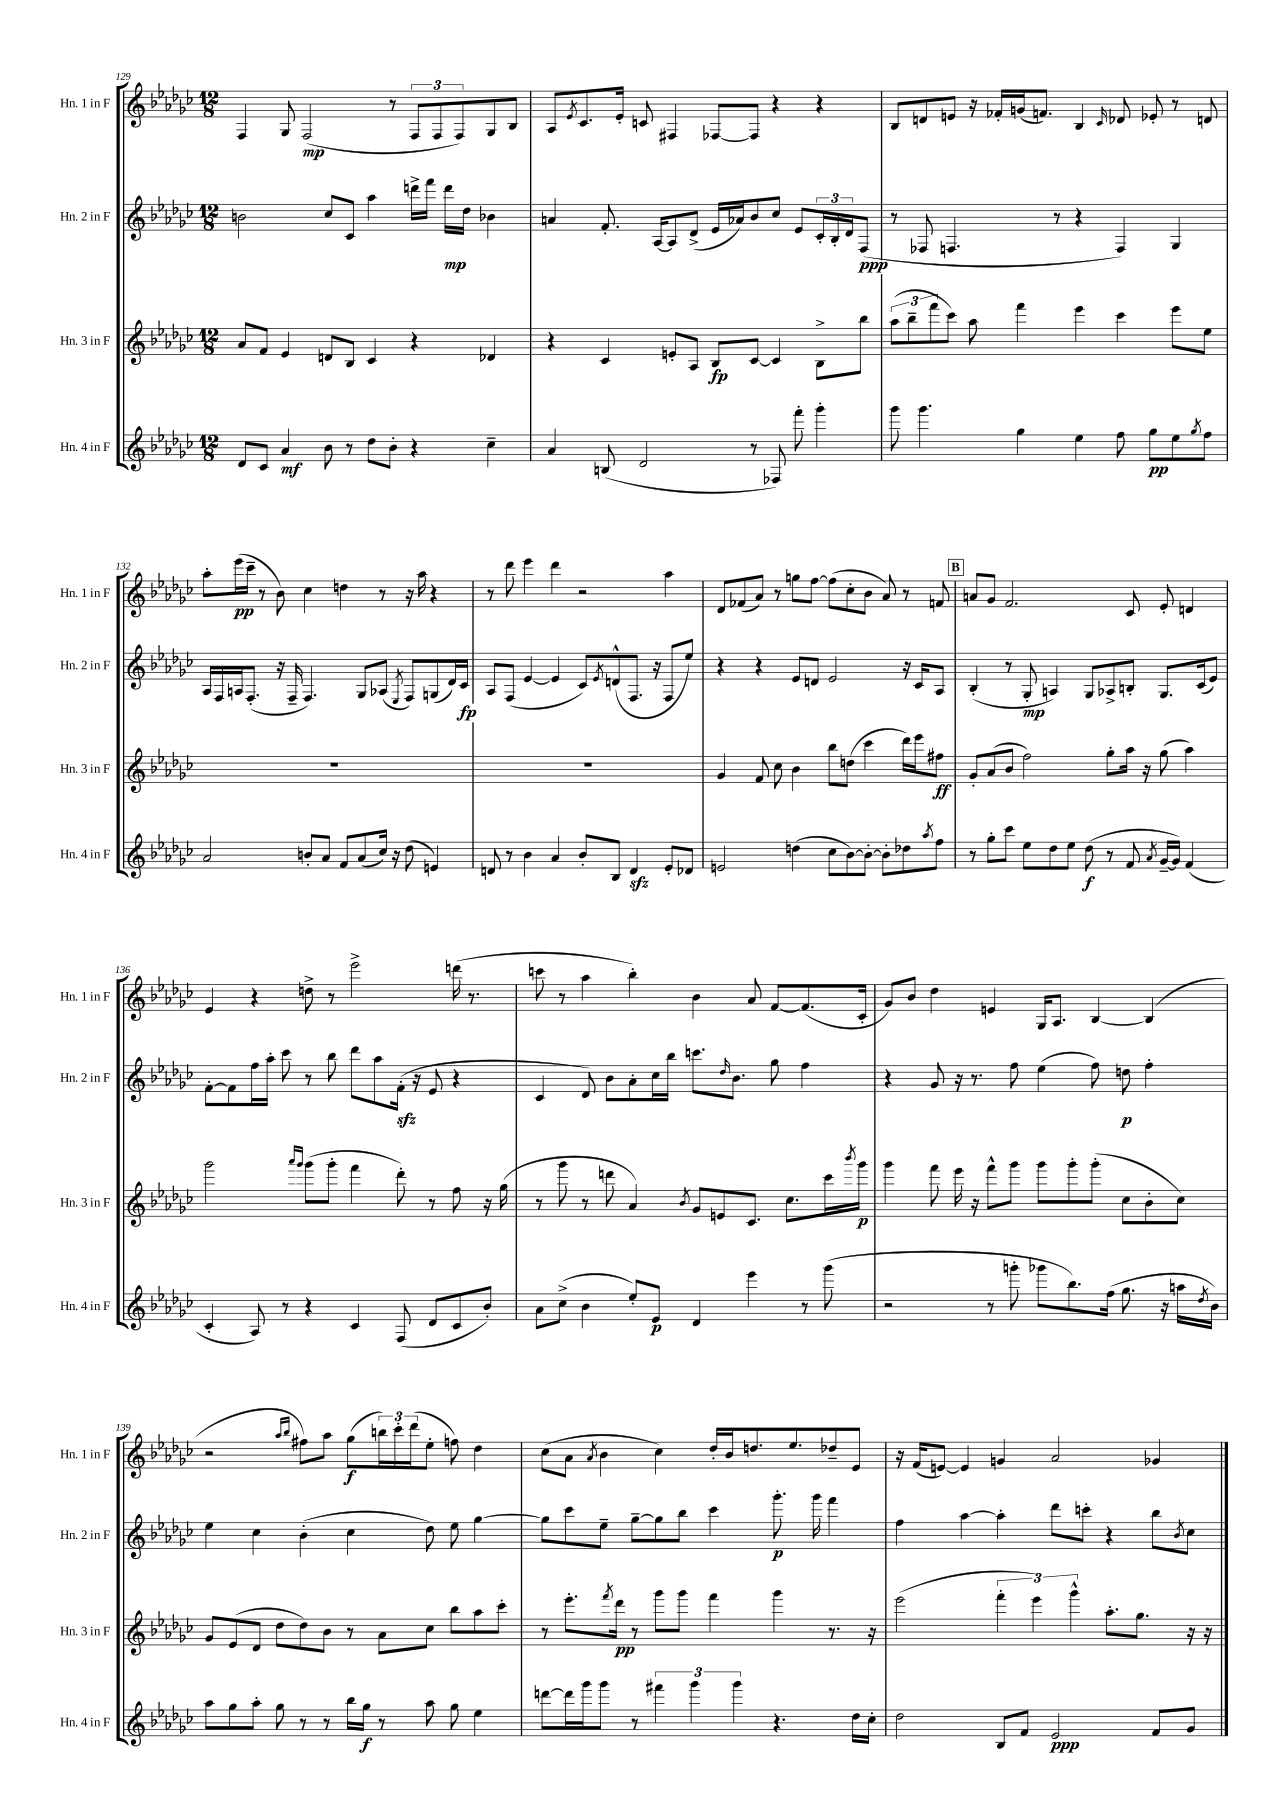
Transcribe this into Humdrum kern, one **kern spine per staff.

**kern	**dynam	**kern	**dynam	**kern	**dynam	**kern	**dynam
*part4	*part4	*part3	*part3	*part2	*part2	*part1	*part1
*staff4	*staff4	*staff3	*staff3	*staff2	*staff2	*staff1	*staff1
*I"Hn. 4 in F	*	*I"Hn. 3 in F	*	*I"Hn. 2 in F	*	*I"Hn. 1 in F	*
*I'Hn. 4 in F	*	*I'Hn. 3 in F	*	*I'Hn. 2 in F	*	*I'Hn. 1 in F	*
*clefG2	*	*clefG2	*	*clefG2	*	*clefG2	*
*k[b-e-a-d-g-c-]	*	*k[b-e-a-d-g-c-]	*	*k[b-e-a-d-g-c-]	*	*k[b-e-a-d-g-c-]	*
*M12/8	*	*M12/8	*	*M12/8	*	*M12/8	*
=129	=129	=129	=129	=129	=129	=129	=129
8d-/L	.	8a-/L	.	2bn\	.	4F/	.
8c-/J	.	8f/J	.	.	.	.	.
4a-/	mf	4e-/	.	.	.	8G-/	.
.	.	.	.	.	.	(2F/	mp
8b-\	.	8dn/L	.	8cc-/L	.	.	.
8r	.	8B-/J	.	8c-/J	.	.	.
8dd-\L	.	4c-/	.	4aa-\	.	.	.
8b-'\J	.	.	.	.	.	8r	.
4r	.	4r	.	16dddn^\LL	.	12F/L	.
.	.	.	.	16fff\JJ	.	.	.
.	.	.	.	.	.	12F/	.
.	.	.	.	16ddd\LL	mp	.	.
.	.	.	.	.	.	12F/)	.
.	.	.	.	16dd-\JJ	.	.	.
4cc-~\	.	4d-X/	.	4b-X\	.	8G-/	.
.	.	.	.	.	.	8B-/J	.
=130	=130	=130	=130	=130	=130	=130	=130
4a-/	.	4r	.	4an/	.	8A-/L	.
.	.	.	.	.	.	8qe-/	.
.	.	.	.	.	.	8.c-/	.
(8Bn/	.	4c-/	.	8.f'/	.	.	.
.	.	.	.	.	.	16e-'/Jk	.
2d-/	.	.	.	.	.	8cn/	.
.	.	.	.	[16A-/KL	.	.	.
.	.	8en'/L	.	8A-/]	.	4F#X/	.
.	.	8A-/J	.	(8d-^/J	.	.	.
.	.	8B-/L	fp	16e-/LL	.	[8F-X/L	.
.	.	.	.	16a-X/J)	.	.	.
8r	.	[8c-/J	.	8b-/	.	8F-/J]	.
8F-X/)	.	4c-/]	.	8cc-/J	.	4r	.
8fff'\	.	.	.	8e-/L	.	.	.
4ggg-'\	.	8B-^\L	.	24c-'/L	.	4r	.
.	.	.	.	24B-'/	.	.	.
.	.	.	.	24d-/J	.	.	.
.	.	8bb-\J	.	(8F/J	ppp	.	.
=131	=131	=131	=131	=131	=131	=131	=131
8ggg-\	.	(12aa-\L	.	8r	.	8B-/L	.
.	.	12bb-~\	.	.	.	.	.
4.ggg-\	.	.	.	8F-X/	.	8dn/	.
.	.	12fff\	.	.	.	.	.
.	.	8ccc-\J)	.	4.Fn/	.	8en/J	.
.	.	8aa-\	.	.	.	16r	.
.	.	.	.	.	.	16f-X'/LL	.
4gg-\	.	4fff\	.	.	.	(16gn/J	.
.	.	.	.	.	.	8.fn/J)	.
.	.	.	.	8r	.	.	.
4ee-\	.	4eee-\	.	4r	.	4B-/	.
.	.	.	.	.	.	16qqc-/	.
8ff\	.	4ccc-\	.	4F/)	.	8d-X/	.
8gg-\L	pp	.	.	.	.	8e-X'/	.
8ee-\	.	8eee-\L	.	4G-/	.	8r	.
8qgg-/	.	.	.	.	.	.	.
8ff\J	.	8ee-\J	.	.	.	8dn/	.
!!LO:LB:g=z
=132	=132	=132	=132	=132	=132	=132	=132
2a-/	.	1.r	.	16A-/LL	.	8aa-'\L	.
.	.	.	.	16F/	.	.	.
.	.	.	.	16An/J	.	(16eee-\L	pp
.	.	.	.	(8.F'/J	.	16ccc-~\JJ	.
.	.	.	.	.	.	8r	.
.	.	.	.	16r	.	8b-\)	.
.	.	.	.	16F~/	.	.	.
8bn'/L	.	.	.	4.F/)	.	4cc-\	.
8a-/J	.	.	.	.	.	.	.
8f/L	.	.	.	.	.	4ddn\	.
(8a-/	.	.	.	8G-/L	.	.	.
16cc-/Jk)	.	.	.	(8A-X/J	.	8r	.
16r	.	.	.	.	.	.	.
.	.	.	.	8qE-/	.	.	.
(8dd-\	.	.	.	8F/L)	.	16r	.
.	.	.	.	.	.	16aa-\	.
4en/)	.	.	.	(8Gn/	.	4r	.
.	.	.	.	16d-/L)	.	.	.
.	.	.	.	16c-/JJ	fp	.	.
=133	=133	=133	=133	=133	=133	=133	=133
8dn/	.	1.r	.	8A-/L	.	8r	.
8r	.	.	.	(8F/J	.	8ddd-\	.
4b-\	.	.	.	[4e-/	.	4eee-\	.
4a-/	.	.	.	4e-/]	.	4ddd-\	.
8b-'/L	.	.	.	8c-/L)	.	2r	.
.	.	.	.	8qe-/	.	.	.
8B-/J	.	.	.	(8dn^^/	.	.	.
4dzz/	.	.	.	8.F/J	.	.	.
.	.	.	.	16r	.	.	.
8e-'/L	.	.	.	8F/L	.	4aa-\	.
8d-X/J	.	.	.	8ee-/J)	.	.	.
=134	=134	=134	=134	=134	=134	=134	=134
2en/	.	4g-/	.	4r	.	8d-/L	.
.	.	.	.	.	.	(8f-X/	.
.	.	8f/	.	4r	.	8a-/J)	.
.	.	8cc-\	.	.	.	8r	.
(4ddn\	.	4b-\	.	8e-/L	.	8ggn\L	.
.	.	.	.	8dn/J	.	[8ff\J	.
8cc-\L	.	8bb-\L	.	2e-/	.	(8ff\L]	.
[8b-\)	.	(8ddn\J	.	.	.	8cc-'\	.
8b-'\J_	.	4ccc-\	.	.	.	8b-\J	.
8b-'\L]	.	.	.	.	.	8a-/)	.
8dd-X\	.	16ddd-\LL)	.	16r	.	8r	.
.	.	16eee-\J	.	16c-/KL	.	.	.
8qaa-/	.	.	.	.	.	.	.
8ff\J	.	8ff#X\J	ff	8A-/J	.	8fn/	.
!!LO:REH:place=s1:t=B
=135	=135	=135	=135	=135	=135	=135	=135
8r	.	8g-'/L	.	(4B-'/	.	8an/L	.
8gg-'\L	.	(8a-/	.	.	.	8g-/J	.
8ccc-\J	.	8b-/J	.	8r	.	2.f/	.
8ee-\L	.	2ff\)	.	8G-'/	mp	.	.
8dd-\	.	.	.	4An/)	.	.	.
8ee-\J	.	.	.	.	.	.	.
(8dd-\	f	.	.	8G-/L	.	.	.
8r	.	8gg-'\L	.	8A-X^/	.	.	.
8f/	.	16aa-\Jk	.	8Bn'/J	.	8c-/	.
.	.	16r	.	.	.	.	.
8qa-/	.	.	.	.	.	.	.
[16g-~/LL	.	(8gg-\	.	8.G-/L	.	8e-'/	.
16g-/JJ])	.	.	.	.	.	.	.
(4f/	.	4aa-\)	.	.	.	4dn/	.
.	.	.	.	(16c-/k	.	.	.
.	.	.	.	8e-/J)	.	.	.
!!LO:LB:g=z
=136	=136	=136	=136	=136	=136	=136	=136
4c-'/	.	2ggg-\	.	[8f'\L	.	4e-/	.
.	.	.	.	8f\]	.	.	.
8A-/)	.	.	.	16ff\L	.	4r	.
.	.	.	.	16aa-'\JJ	.	.	.
8r	.	.	.	8ccc-\	.	.	.
.	.	16qqaaa-/LL	.	.	.	.	.
.	.	16qqggg-/JJ	.	.	.	.	.
4r	.	(8ggg-\L	.	8r	.	8ddn^\	.
.	.	8ggg-'\J	.	8bb-\	.	8r	.
4c-/	.	4fff\	.	8ddd-\L	.	2eee-^\	.
.	.	.	.	8aa-\	.	.	.
(8F/	.	8ddd-'\)	.	(16fzz'\Jk	.	.	.
.	.	.	.	16r	.	.	.
8d-/L	.	8r	.	8e-/	.	.	.
8c-/	.	8ff\	.	4r	.	(16dddn\	.
.	.	.	.	.	.	8.r	.
8b-'/J)	.	16r	.	.	.	.	.
.	.	(16gg-\	.	.	.	.	.
=137	=137	=137	=137	=137	=137	=137	=137
8a-\L	.	8r	.	4c-/	.	8cccn\	.
(8cc-^\J	.	8ggg-\	.	.	.	8r	.
4b-\	.	8r	.	8d-/)	.	4aa-\	.
.	.	8dddn\	.	8b-\L	.	.	.
8ee-'/L)	.	4a-/)	.	8a-'\	.	4bb-'\)	.
8e-/J	p	.	.	16cc-\L	.	.	.
.	.	.	.	16bb-\JJ	.	.	.
.	.	8qb-/	.	.	.	.	.
4d-/	.	8g-/L	.	8.cccn\L	.	4b-\	.
.	.	8en/	.	.	.	.	.
.	.	.	.	16qqdd-/	.	.	.
.	.	.	.	8.b-\J	.	.	.
4eee-\	.	8.c-/J	.	.	.	8a-/	.
.	.	.	.	8gg-\	.	[8f/L	.
.	.	8.cc-\L	.	.	.	.	.
8r	.	.	.	4ff\	.	(8.f/]	.
(8ggg-\	.	16ccc-\L	.	.	.	.	.
.	.	8qbbb-/	.	.	.	.	.
.	.	16ggg-\JJ	p	.	.	16c-'/Jk	.
=138	=138	=138	=138	=138	=138	=138	=138
2r	.	4ggg-\	.	4r	.	8g-/L)	.
.	.	.	.	.	.	8b-/J	.
.	.	8fff\	.	8g-/	.	4dd-\	.
.	.	16eee-\	.	16r	.	.	.
.	.	16r	.	8.r	.	.	.
8r	.	8fff^^\L	.	.	.	4en/	.
8gggn'\	.	8ggg-\J	.	8ff\	.	.	.
8ggg-X\L	.	8ggg-\L	.	(4ee-\	.	16G-/KL	.
.	.	.	.	.	.	8.A-/J	.
8.bb-\)	.	8ggg-'\	.	.	.	.	.
.	.	(8ggg-'\J	.	8ff\)	.	[4B-/	.
(16ff\Jk	.	.	.	.	.	.	.
8.gg-\	.	8cc-\L	.	8ddn\	p	.	.
.	.	8b-'\	.	4ff'\	.	(4B-/]	.
16r	.	.	.	.	.	.	.
16aan\LL	.	8cc-\J)	.	.	.	.	.
8qdd-/	.	.	.	.	.	.	.
16b-\JJ)	.	.	.	.	.	.	.
!!LO:LB:g=z
=139	=139	=139	=139	=139	=139	=139	=139
8aa-\L	.	8g-/L	.	4ee-\	.	2r	.
8gg-\	.	(8e-/	.	.	.	.	.
8aa-'\J	.	8d-/J	.	4cc-\	.	.	.
8gg-\	.	8dd-\L	.	.	.	.	.
.	.	.	.	.	.	16qqaa-/LL	.
.	.	.	.	.	.	16qqbb-/JJ	.
8r	.	8dd-\)	.	(4b-'\	.	8ff#X\L)	.
8r	.	8b-\J	.	.	.	8aa-\J	.
16bb-\LL	.	8r	.	4cc-\	.	(8gg-\L	f
16gg-\JJ	f	.	.	.	.	.	.
8r	.	8a-\L	.	.	.	24bbn\L)	.
.	.	.	.	.	.	24ccc-'\	.
.	.	.	.	.	.	(24ddd-\J	.
8aa-\	.	8cc-\J	.	8dd-\)	.	8ee-'\J	.
8gg-\	.	8bb-\L	.	8ee-\	.	8ffn\)	.
4ee-\	.	8aa-\	.	[4gg-\	.	4dd-\	.
.	.	8ccc-'\J	.	.	.	.	.
=140	=140	=140	=140	=140	=140	=140	=140
[8dddn\L	.	8r	.	8gg-\L]	.	(8cc-\L	.
16ddd\L]	.	8.eee-'\L	.	8ccc-\	.	8a-\J	.
16ggg-\J	.	.	.	.	.	.	.
.	.	.	.	.	.	8qa-/	.
8ggg-\J	.	.	.	8ee-~\J	.	4b-\	.
.	.	8qfff/	.	.	.	.	.
.	.	16ddd-\Jk	pp	.	.	.	.
8r	.	8r	.	[8gg-~\L	.	.	.
6fff#X\	.	8ggg-\L	.	8gg-\]	.	4cc-\)	.
.	.	8ggg-\J	.	8bb-\J	.	.	.
6ggg-\	.	.	.	.	.	.	.
.	.	4fff\	.	4ccc-\	.	16dd-'/LL	.
.	.	.	.	.	.	16b-/J	.
6ggg-\	.	.	.	.	.	.	.
.	.	.	.	.	.	8.ddn/	.
4.r	.	4ggg-\	.	8.ggg-'\	p	.	.
.	.	.	.	.	.	8.ee-/	.
.	.	.	.	16ggg-\	.	.	.
.	.	8.r	.	4fff\	.	8dd-X~/	.
16dd-\LL	.	.	.	.	.	8e-/J	.
16cc-'\JJ	.	16r	.	.	.	.	.
=141	=141	=141	=141	=141	=141	=141	=141
2dd-\	.	(2eee-\	.	4ff\	.	16r	.
.	.	.	.	.	.	(16f/KL	.
.	.	.	.	.	.	[8en/J)	.
.	.	.	.	[4aa-\	.	4e/]	.
8B-/L	.	6fff'\	.	4aa-'\]	.	4gn/	.
8f/J	.	.	.	.	.	.	.
.	.	6eee-\)	.	.	.	.	.
2e-/	ppp	.	.	8ddd-\L	.	2a-/	.
.	.	6ggg-^^\	.	.	.	.	.
.	.	.	.	8cccn'\J	.	.	.
.	.	8.aa-'\L	.	4r	.	.	.
.	.	8.gg-\J	.	.	.	.	.
8f/L	.	.	.	8bb-\L	.	4g-X/	.
.	.	.	.	8qb-/	.	.	.
8g-/J	.	16r	.	8cc-\J	.	.	.
.	.	16r	.	.	.	.	.
==	==	==	==	==	==	==	==
*-	*-	*-	*-	*-	*-	*-	*-
